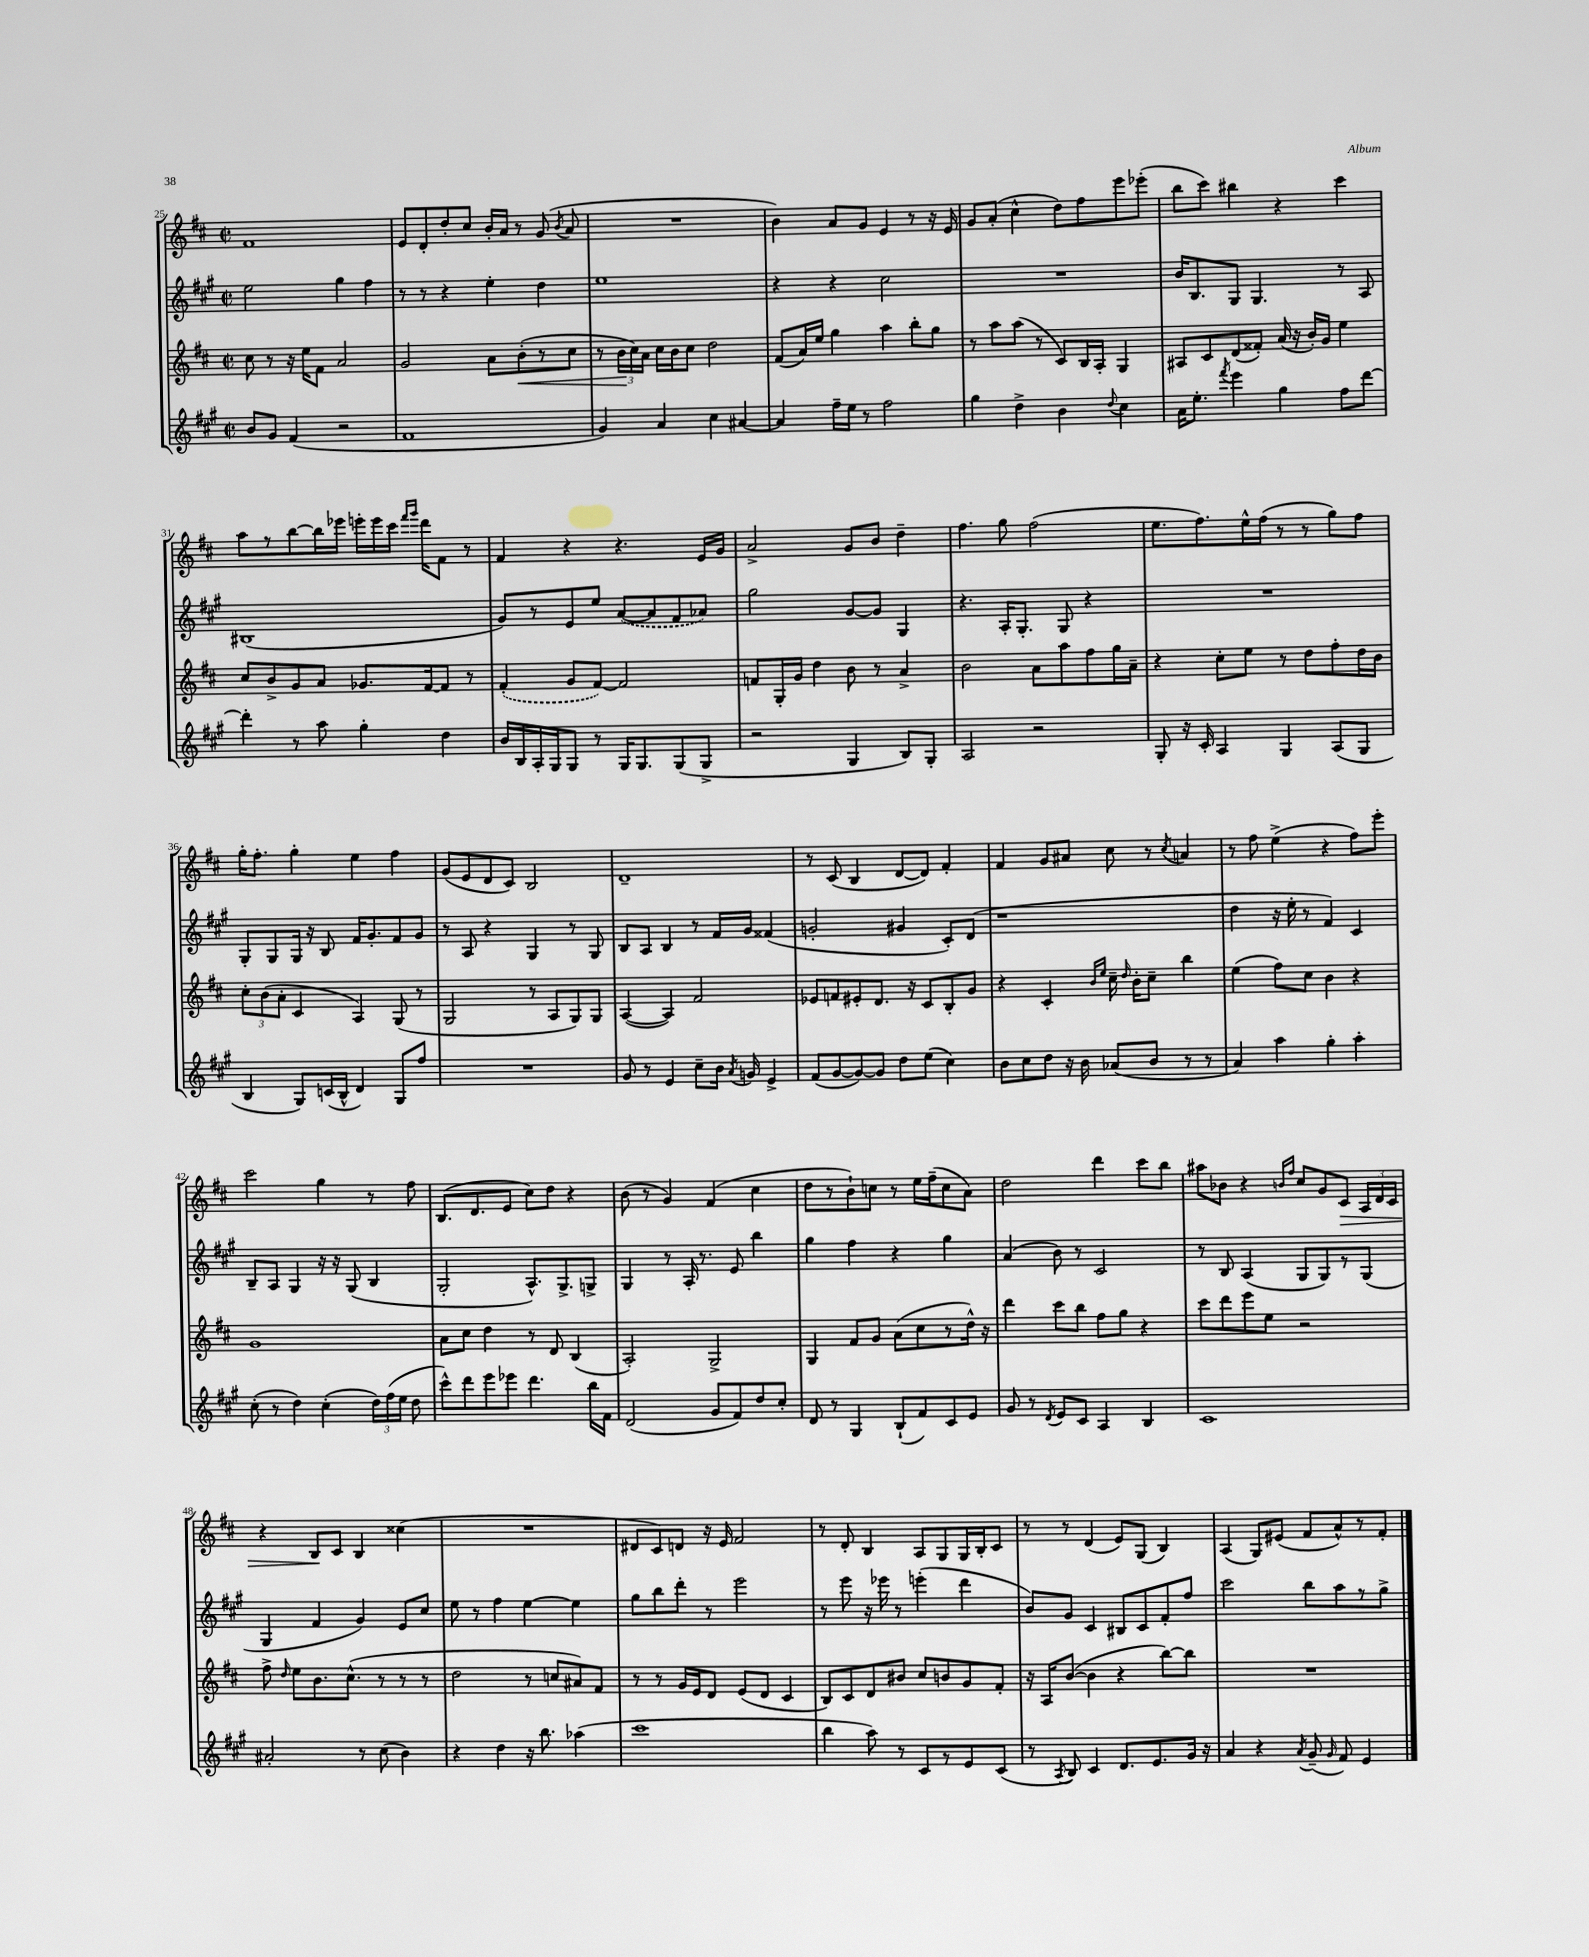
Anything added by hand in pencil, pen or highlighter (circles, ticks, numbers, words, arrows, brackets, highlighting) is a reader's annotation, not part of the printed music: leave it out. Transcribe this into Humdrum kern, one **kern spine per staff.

**kern	**kern	**dynam	**kern	**kern	**dynam
*part4	*part3	*part3	*part2	*part1	*part1
*staff4	*staff3	*staff3	*staff2	*staff1	*staff1
*clefG2	*clefG2	*	*clefG2	*clefG2	*
*k[f#c#g#]	*k[f#c#]	*	*k[f#c#g#]	*k[f#c#]	*
*M2/2	*M2/2	*	*M2/2	*M2/2	*
*met(c|)	*met(c|)	*	*met(c|)	*met(c|)	*
=25	=25	=25	=25	=25	=25
8b/L	8cc#\	.	2ee\	1f#	.
8g#/J	8r	.	.	.	.
(4f#/	16r	.	.	.	.
.	16ee\KL	.	.	.	.
.	8f#\J	.	.	.	.
2r	2a/	.	4gg#\	.	.
.	.	.	4ff#\	.	.
=26	=26	=26	=26	=26	=26
1f#	2g/	.	8r	8e/L	.
.	.	.	8r	8d'/	.
.	.	.	4r	8dd'/	.
.	.	.	.	8cc#/J	.
.	8a\L	.	4ee'\	16b'/LL	.
.	.	.	.	16a/JJ	.
!	!	!LO:HP:b	!	!	!
.	(8b'\	<	.	8r	.
.	8r	.	4dd\	(8g/	.
.	.	.	.	8qb/	.
.	8cc#\J	.	.	8a/	.
=27	=27	=27	=27	=27	=27
4g#/)	8r	.	1ee	1r	.
.	24b\LL	.	.	.	.
.	24cc#\)	[	.	.	.
.	24a\JJ	.	.	.	.
4a/	16cc#\LL	.	.	.	.
.	16b\J	.	.	.	.
.	8cc#\J	.	.	.	.
4cc#\	2dd\	.	.	.	.
[4a#X/	.	.	.	.	.
=28	=28	=28	=28	=28	=28
4a#/]	(8f#/L	.	4r	4b\)	.
.	16a/L)	.	.	.	.
.	16ee/JJ	.	.	.	.
16ff#~\LL	4gg\	.	4r	8a/L	.
16ee\JJ	.	.	.	.	.
8r	.	.	.	8g/J	.
2ff#\	4aa\	.	2cc#\	4e/	.
.	8bb'\L	.	.	8r	.
.	8gg\J	.	.	16r	.
.	.	.	.	16e/	.
=29	=29	=29	=29	=29	=29
4gg#\	8r	.	1r	8g/L	.
.	8aa\L	.	.	(8a'/J	.
4dd^\	(8aa\J	.	.	4cc#^^\	.
.	8r	.	.	.	.
4b\	8c#/L)	.	.	8dd\L)	.
.	16B/L	.	.	8ff#\	.
.	16A'/JJ	.	.	.	.
8qqdd/	.	.	.	.	.
4cc#\	4G/	.	.	8eee\	.
.	.	.	.	(8eee-X'\J	.
=30	=30	=30	=30	=30	=30
16a\KL	8A#X/L	.	16b/KL	8bb\L	.
8.ee'\J	.	.	8.B/	.	.
.	8c#/	.	.	8ccc#\J)	.
8qfff#/	.	.	.	.	.
4eee\	(8d/	.	8G#/J	4bb#X\	.
.	8f##X'/J)	.	4.G#/	.	.
4gg#\	(16a/	.	.	4r	.
.	16r	.	.	.	.
.	16b'/LL)	.	.	.	.
.	16g/JJ	.	.	.	.
8ff#\L	4ee\	.	8r	4ccc#\	.
[8ddd\J	.	.	8A/	.	.
!!LO:LB:g=z
=31	=31	=31	=31	=31	=31
4ddd'\]	8cc#/L	.	(1B#X	8aa\L	.
.	8b^/	.	.	8r	.
8r	8g/	.	.	[8bb\	.
8aa\	8a/J	.	.	16bb\L]	.
.	.	.	.	16eee-X\JJ	.
4gg#'\	8.g-X/L	.	.	16eeen'\LL	.
.	.	.	.	16eee\	.
.	.	.	.	16ccc#\JJ	.
.	.	.	.	16qqfff#/LL	.
.	.	.	.	16qqggg/JJ	.
.	[16f#/k	.	.	16ddd\KL	.
4dd\	8f#/J]	.	.	8f#\J	.
.	8r	.	.	8r	.
=32	=32	=32	=32	=32	=32
16b/LL	(4f#'/	.	8g#/L)	4f#/	.
16B/	.	.	.	.	.
16A'/	.	.	8r	.	.
16G#/J	.	.	.	.	.
8G#/J	8g/L	.	8e/	4r	.
8r	[8f#/J)	.	8ee/J	.	.
16G#/KL	2f#/]	.	([8a/L	4.r	.
8.G#/	.	.	.	.	.
.	.	.	8a/]	.	.
(8G#/	.	.	8f#/	.	.
8G#^/J	.	.	8a-X/J)	16e/LL	.
.	.	.	.	16g/JJ	.
=33	=33	=33	=33	=33	=33
2r	8fn/L	.	2gg#\	2a^/	.
.	16G'/L	.	.	.	.
.	16g/JJ	.	.	.	.
.	4dd\	.	.	.	.
4G#/	8b\	.	[8g#/L	8g/L	.
.	8r	.	8g#/J]	8b/J	.
8B/L)	4a^/	.	4G#/	4dd~\	.
8G#'/J	.	.	.	.	.
=34	=34	=34	=34	=34	=34
2A/	2b\	.	4.r	4.ff#\	.
.	.	.	16A'/KL	8gg\	.
.	.	.	8.G#'/J	.	.
2r	8a\L	.	.	(2ff#\	.
.	8aa\	.	8G#/	.	.
.	8ff#\	.	4r	.	.
.	16gg\L	.	.	.	.
.	16a~\JJ	.	.	.	.
=35	=35	=35	=35	=35	=35
8G#'/	4r	.	1r	8.ee\L	.
16r	.	.	.	.	.
16c#'/	.	.	.	8.ff#\)	.
4A/	8cc#'\L	.	.	.	.
.	8ee\J	.	.	16ee^^\L	.
.	.	.	.	(16ff#\JJ	.
4G#/	8r	.	.	8r	.
.	8dd\L	.	.	8r	.
(8A/L	8ff#'\	.	.	8gg\L)	.
8G#/J	16dd\L	.	.	8ff#\J	.
.	16b\JJ	.	.	.	.
!!LO:LB:g=z
=36	=36	=36	=36	=36	=36
4B/	12cc#'\L	.	8G#'/L	16gg'\KL	.
.	.	.	.	8.ff#'\J	.
.	(12b\	.	.	.	.
.	.	.	8G#/	.	.
.	12a'\J	.	.	.	.
8G#/L)	4c#/	.	16G#/Jk	4gg'\	.
.	.	.	16r	.	.
(16cn/L	.	.	8B/	.	.
16B^^/JJ	.	.	.	.	.
4d/)	4A/)	.	16f#/KL	4ee\	.
.	.	.	8.g#'/	.	.
8G#/L	(8G/	.	8f#/	4ff#\	.
8ff#/J	8r	.	8g#/J	.	.
=37	=37	=37	=37	=37	=37
1r	2G/	.	8r	(8g/L	.
.	.	.	8A/	8e/	.
.	.	.	4r	8d/	.
.	.	.	.	8c#/J)	.
.	8r	.	4G#/	2B/	.
.	8A/L	.	.	.	.
.	8G/)	.	8r	.	.
.	8G/J	.	8G#/	.	.
=38	=38	=38	=38	=38	=38
8g#/	([4A/	.	8B/L	1d~	.
8r	.	.	8A/J	.	.
4e/	4A/])	.	4B/	.	.
8cc#~\L	2f#/	.	8r	.	.
16b\Jk	.	.	16f#/LL	.	.
8qa/	.	.	.	.	.
16gn/	.	.	16g#/JJ	.	.
4e^/	.	.	(4f##X/	.	.
=39	=39	=39	=39	=39	=39
(8f#/L	8e-X/L	.	2gn'/	8r	.
[8g#/	8fn/	.	.	(8c#/	.
8g#/_)	8e#X'/	.	.	4B/	.
8g#/J]	8.d/J	.	.	.	.
8dd\L	.	.	4g#X/	[8d/L	.
.	16r	.	.	.	.
(8ee\J	8c#/L	.	.	8d/J])	.
4cc#\)	8B'/	.	8c#'/L)	4f#'/	.
.	8g/J	.	(8d/J	.	.
=40	=40	=40	=40	=40	=40
8b\L	4r	.	1r	4f#/	.
8cc#\	.	.	.	.	.
8dd\J	4c#'/	.	.	8g/L	.
16r	.	.	.	8a#X/J	.
16b\	.	.	.	.	.
.	16qqb/LL	.	.	.	.
.	16qqee/JJ	.	.	.	.
(8a-X/L	16cc#~\	.	.	8cc#\	.
.	16qqdd/	.	.	.	.
.	16b'\KL	.	.	.	.
8b/J	8cc#~\J	.	.	8r	.
.	.	.	.	8qcc#/	.
8r	4bb\	.	.	4an/	.
8r	.	.	.	.	.
=41	=41	=41	=41	=41	=41
4a/)	(4ee\	.	4dd\	8r	.
.	.	.	.	8ff#\	.
4aa\	8ff#\L)	.	16r	(4ee^\	.
.	.	.	16ee'\	.	.
.	8cc#\J	.	8r	.	.
4gg#'\	4b\	.	4f#/)	4r	.
4aa'\	4r	.	4c#/	8ff#\L)	.
.	.	.	.	8eee'\J	.
!!LO:LB:g=z
=42	=42	=42	=42	=42	=42
(8cc#'\	1g	.	8B~/L	2ccc#\	.
8r	.	.	8A/J	.	.
4dd\)	.	.	4G#/	.	.
(4cc#'\	.	.	16r	4gg\	.
.	.	.	16r	.	.
.	.	.	(8G#/	.	.
24dd\LL)	.	.	4B/	8r	.
(24ff#\	.	.	.	.	.
24ee\JJ	.	.	.	.	.
8dd\	.	.	.	8ff#\	.
=43	=43	=43	=43	=43	=43
8ccc#^^\L)	8a\L	.	2G#'/	(8.B/L	.
8ddd\	8cc#\J	.	.	.	.
.	.	.	.	8.d/	.
8eee\	4dd\	.	.	.	.
8eee-X\J	.	.	.	8e/J	.
4.ddd\	8r	.	8.A^^/L)	8cc#\L)	.
.	8d/	.	.	8dd\J	.
.	.	.	8.G#^/	.	.
.	(4B/	.	.	4r	.
16bb\LL	.	.	8Gn^/J	.	.
16f#\JJ	.	.	.	.	.
=44	=44	=44	=44	=44	=44
(2d/	2A'/)	.	4G#/	(8b\	.
.	.	.	.	8r	.
.	.	.	8r	4g/)	.
.	.	.	16A'/	.	.
.	.	.	8.r	.	.
8g#/L	2G^/	.	.	(4f#/	.
8f#/)	.	.	8e/	.	.
8dd/	.	.	4bb\	4cc#\	.
8cc#'/J	.	.	.	.	.
=45	=45	=45	=45	=45	=45
8d/	4G/	.	4gg#\	8dd\L	.
8r	.	.	.	8r	.
4G#/	8f#/L	.	4ff#\	8b`\)	.
.	8g/J	.	.	8ccn\J	.
(8B`/L	(8a\L	.	4r	8r	.
8f#/)	8cc#\	.	.	16ee\LL	.
.	.	.	.	(16ff#~\J	.
8c#/	8r	.	4gg#\	8cc\	.
8e/J	16dd^^\Jk)	.	.	8a\J)	.
.	16r	.	.	.	.
=46	=46	=46	=46	=46	=46
8g#/	4ddd\	.	(4a/	2dd\	.
8r	.	.	.	.	.
8qd/	.	.	.	.	.
8e/L	8ccc#\L	.	8b\)	.	.
8c#/J	8bb\J	.	8r	.	.
4A/	8ff#\L	.	2c#/	4ddd\	.
.	8gg\J	.	.	.	.
4B/	4r	.	.	8ccc#\L	.
.	.	.	.	8bb\J	.
=47	=47	=47	=47	=47	=47
1c#	8ccc#\L	.	8r	8aa#X\L	.
.	8ddd\	.	8B/	8b-X\J	.
.	8eee\	.	(4A/	4r	.
.	8ee\J	.	.	.	.
.	.	.	.	16qqbn/LL	.
.	.	.	.	16qqff#/JJ	.
.	2r	.	8G#/L	8cc#/L	.
.	.	.	8G#/)	8g/	.
!	!	!	!	!	!LO:HP:b
.	.	.	8r	8c#/J	>
.	.	.	(8G#/J	24A/LL	.
.	.	.	.	24d/	.
.	.	.	.	24c#/JJ	.
!!LO:LB:g=z
=48	=48	=48	=48	=48	=48
2a#X'/	8ff#^\	.	4G#/	4r	.
.	16qqdd/	.	.	.	.
.	8ee\L	.	.	.	.
.	8.b\	.	4f#/	8B/L	.
.	.	.	.	8c#/J	]
.	(8.cc#^^\J	.	.	.	.
8r	.	.	4g#/)	4B/	.
(8cc#\	8r	.	.	.	.
4b\)	8r	.	8e/L	(4cc##X\	.
.	8r	.	8cc#/J	.	.
=49	=49	=49	=49	=49	=49
4r	2dd\	.	8ee\	1r	.
.	.	.	8r	.	.
4dd\	.	.	4ff#\	.	.
16r	8r	.	[4ee\	.	.
8.bb\	.	.	.	.	.
.	8ccn/L	.	.	.	.
(4aa-X\	8a#X/)	.	4ee\]	.	.
.	8f#/J	.	.	.	.
=50	=50	=50	=50	=50	=50
1ccc#	8r	.	8gg#\L	8d#X/L	.
.	8r	.	8bb\	8c#/)	.
.	16g/LL	.	8ddd'\J	8dn/J	.
.	16e/J	.	.	.	.
.	8d/J	.	8r	16r	.
.	.	.	.	16e/	.
.	(8e/L	.	2eee\	2f#/	.
.	8d/J	.	.	.	.
.	4c#/	.	.	.	.
=51	=51	=51	=51	=51	=51
4bb\	8B/L)	.	8r	8r	.
.	8c#/	.	8eee\	8d'/	.
8aa\)	8d/	.	16r	4B/	.
.	.	.	16eee-X\	.	.
8r	8b#X/J	.	8r	.	.
8c#/L	8cc#/L	.	(4eeen'\	8A/L	.
8r	8bn/	.	.	8G/	.
8e/	8g/	.	4ddd\	16G/L	.
.	.	.	.	16B'/J	.
(8c#/J	8f#'/J	.	.	8c#/J	.
=52	=52	=52	=52	=52	=52
8r	16r	.	8b/L)	8r	.
.	16A/KL	.	.	.	.
8qA/	.	.	.	.	.
8B/)	([8b/J	.	8g#/J	8r	.
4c#/	4b\]	.	4c#/	(4d/	.
8.d/L	4r	.	8B#X/L	8e/L)	.
.	.	.	8c#/	(8G/J	.
8.e/	.	.	.	.	.
.	[8bb\L)	.	8f#'/	4B/)	.
16g#/Jk	8bb\J]	.	8ff#/J	.	.
16r	.	.	.	.	.
=53	=53	=53	=53	=53	=53
4a/	1r	.	2ccc#\	(4A/	.
4r	.	.	.	8G/L)	.
.	.	.	.	(8e#X/J	.
8qa/	.	.	.	.	.
(8g#~/	.	.	8bb\L	8f#/L	.
16qqg#/	.	.	.	.	.
8f#/)	.	.	8aa\	8a^^/)	.
4e/	.	.	8r	8r	.
.	.	.	8gg#^\J	8f#'/J	.
==	==	==	==	==	==
*-	*-	*-	*-	*-	*-
